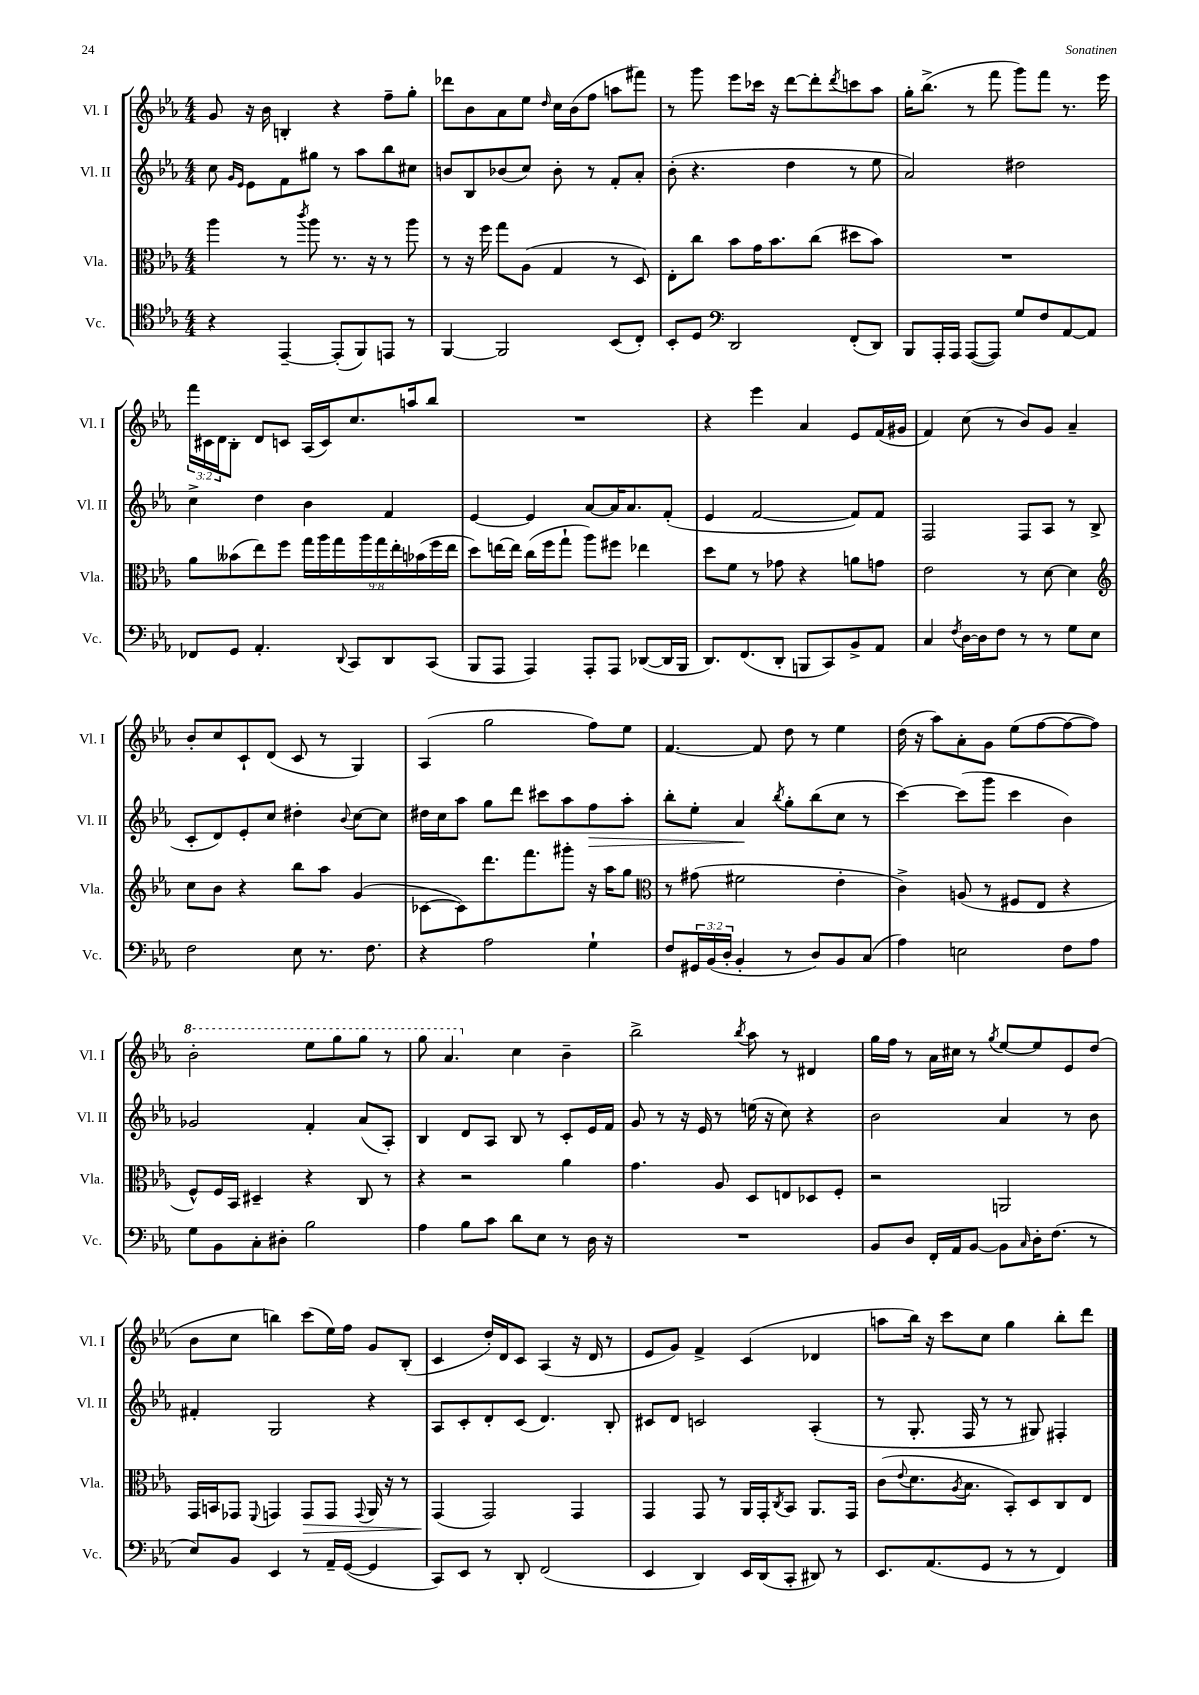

**kern	**kern	**dynam	**kern	**dynam	**kern
*part4	*part3	*part3	*part2	*part2	*part1
*staff4	*staff3	*staff3	*staff2	*staff2	*staff1
*I"Vc.	*I"Vla.	*	*I"Vl. II	*	*I"Vl. I
*I'Vc.	*I'Vla.	*	*I'Vl. II	*	*I'Vl. I
*clefC4	*clefC3	*	*clefG2	*	*clefG2
*k[b-e-a-]	*k[b-e-a-]	*	*k[b-e-a-]	*	*k[b-e-a-]
*M4/4	*M4/4	*	*M4/4	*	*M4/4
=21	=21	=21	=21	=21	=21
4r	4aa-\	.	8cc\	.	8g/
.	.	.	16qqg/LL	.	.
.	.	.	16qqe-/JJ	.	.
.	.	.	8e-\L	.	16r
.	.	.	.	.	16b-\
[4EE-~/	8r	.	8f\	.	4Bn'/
.	8qccc/	.	.	.	.
.	8aa-\	.	8gg#X\J	.	.
(8EE-'/L]	8.r	.	8r	.	4r
8FF/)	.	.	8aa-\L	.	.
.	16r	.	.	.	.
8EEn/J	8r	.	8bb-\	.	8ff~\L
8r	8aa-\	.	8cc#X\J	.	8gg'\J
=22	=22	=22	=22	=22	=22
[4FF/	8r	.	8bn/L	.	8ddd-X\L
.	16r	.	8B-/	.	8b-\
.	16ff\	.	.	.	.
2FF/]	8gg\L	.	(8b-X/	.	8a-\
.	(8A-\J	.	8cc/J)	.	8ee-\J
.	.	.	.	.	16qqdd/
.	4G/	.	8b-'\	.	16cc\LL
.	.	.	.	.	(16b-\J
.	.	.	8r	.	8ff\J
(8BB-/L	8r	.	8f'/L	.	8aan\L
8C'/J)	8D/)	.	8a-'/J	.	8fff#X\J)
=23	=23	=23	=23	=23	=23
8BB-'/L	8E-'\L	.	(8b-'\	.	8r
8D/J	8cc\J	.	4.r	.	8ggg\
*clefF4	*	*	*	*	*
2DD/	8b-\L	.	.	.	8eee-\L
.	16g\K	.	.	.	16ccc-X\Jk
.	8.b-\	.	.	.	16r
.	.	.	4dd\	.	[8ddd\L
.	(8cc\J	.	.	.	8ddd'\]
.	.	.	.	.	8qddd/
(8FF'/L	8dd#X\L	.	8r	.	8cccn\
8DD/J)	8b-\J)	.	8ee-\	.	8aa-\J
=24	=24	=24	=24	=24	=24
8BBB-/L	1r	.	2a-/)	.	16gg'\KL
.	.	.	.	.	(8.bb-^\J
16AAA-'/L	.	.	.	.	.
16AAA-/JJ	.	.	.	.	.
([8AAA-/L	.	.	.	.	8r
8AAA-/J])	.	.	.	.	8fff\
8G/L	.	.	2dd#X\	.	8ggg\L)
8F/	.	.	.	.	8fff\J
[8AA-/	.	.	.	.	8.r
8AA-/J]	.	.	.	.	.
.	.	.	.	.	16eee-\
!!LO:LB:g=z
=25	=25	=25	=25	=25	=25
8FF-X/L	8a-\L	.	4cc^\	.	24fff\LL
.	.	.	.	.	24c#X\
.	.	.	.	.	24d\J
8GG/J	(8b--X\	.	.	.	8B-'\J
4.AA-'/	8ee-\)	.	4dd\	.	8d/L
.	8ff\J	.	.	.	8cn/J
.	18gg\LL	.	4b-\	.	(16A-/LL
.	18aa-\	.	.	.	.
.	.	.	.	.	16c/J)
.	18gg\	.	.	.	.
8qqDD/	.	.	.	.	.
8CC/L	.	.	.	.	8.cc/
.	18aa-\	.	.	.	.
.	18gg\	.	.	.	.
8DD/	.	.	4f/	.	.
.	18ee-'\	.	.	.	.
.	.	.	.	.	16aan/k
.	(18b-X\	.	.	.	.
(8CC/J	.	.	.	.	8bb-/J
.	18ff\	.	.	.	.
.	18ee-\JJ	.	.	.	.
=26	=26	=26	=26	=26	=26
8BBB-/L	8dd\L)	.	[4e-/	.	1r
8AAA-/J	[16een\L	.	.	.	.
.	16ee\JJ]	.	.	.	.
4AAA-/)	(16cc\LL	.	4e-/]	.	.
.	16ff\J	.	.	.	.
.	8gg`\J	.	.	.	.
8AAA-'/L	8aa-\L)	.	[8a-/L	.	.
8AAA-/J	8ff#X\J	.	16a-/K]	.	.
.	.	.	8.a-/	.	.
([8DD-X/L	4ee-X\	.	.	.	.
16DD-/L]	.	.	(8f'/J	.	.
16BBB-/JJ	.	.	.	.	.
=27	=27	=27	=27	=27	=27
8.DD/L)	8dd\L	.	4e-/	.	4r
.	8f\J	.	.	.	.
(8.FF/	.	.	.	.	.
.	8r	.	[2f/	.	4eee-\
8DD'/J	8g-X\	.	.	.	.
8BBBn/L	4r	.	.	.	4a-/
8CC/)	.	.	.	.	.
8BB-^/	8an\L	.	8f/L])	.	8e-/L
8AA-/J	8gn\J	.	8f/J	.	(16f/L
.	.	.	.	.	16g#X/JJ
=28	=28	=28	=28	=28	=28
4C/	2e-\	.	2F/	.	4f/)
8qF/	.	.	.	.	.
[16D\LL	.	.	.	.	(8cc\
16D\J]	.	.	.	.	.
8F\J	.	.	.	.	8r
8r	8r	.	8F/L	.	8b-/L)
8r	[8d\	.	8A-/J	.	8g/J
8G\L	4d\]	.	8r	.	4a-~/
8E-\J	.	.	(8B-^/	.	.
!!LO:LB:g=z
=29	=29	=29	=29	=29	=29
*	*clefG2	*	*	*	*
2F\	8cc\L	.	8c'/L	.	8b-'/L
.	8b-\J	.	8d/)	.	8cc/
.	4r	.	8e-'/	.	8c`/
.	.	.	8cc/J	.	(8d/J
8E-\	8bb-\L	.	4dd#X'\	.	8c/
8.r	8aa-\J	.	.	.	8r
.	.	.	8qqb-/	.	.
.	(4g/	.	[8cc\L	.	4G/)
8.F\	.	.	.	.	.
.	.	.	8cc\J]	.	.
=30	=30	=30	=30	=30	=30
4r	[8c-X\L	.	16dd#X\LL	.	(4A-/
.	.	.	16cc\J	.	.
.	8c-\])	.	8aa-\J	.	.
2A-\	8.ddd\	.	8gg\L	.	2gg\
.	.	.	8ddd\J	.	.
.	8.fff\	.	.	.	.
.	.	.	8ccc#X\L	.	.
.	8ggg#X'\J	.	8aa-\	.	.
!	!	!	!	!LO:HP:b	!
4G`\	16r	.	8ff\	>	8ff\L)
.	16aa-\KL	.	.	.	.
.	8gg\J	.	8aa-'\J	.	8ee-\J
=31	=31	=31	=31	=31	=31
*	*clefC3	*	*	*	*
8F/L	8r	.	8bb-'\L	.	[4.f/
24GG#X/L	(8g#X\	.	8ee-'\J	.	.
(24BB-/	.	.	.	.	.
24D'/JJ	.	.	.	.	.
4BB-'/	2f#X\	.	4a-/	.	.
.	.	.	.	.	8f/]
.	.	.	8qbb-/	.	.
8r	.	.	8gg'\L	]	8dd\
8D/L)	.	.	(8bb-\	.	8r
8BB-/	4e-'\	.	8cc\J	.	4ee-\
(8C/J	.	.	8r	.	.
=32	=32	=32	=32	=32	=32
4A-\)	4c^\)	.	[4ccc\)	.	(16dd\
.	.	.	.	.	16r
.	.	.	.	.	8aa-\L)
2En\	(8An/	.	(8ccc\L]	.	8a-'\
.	8r	.	8ggg\J	.	8g\J
.	8F#X/L	.	4ccc\	.	(8ee-\L
.	8E-/J	.	.	.	[8ff\
8F\L	4r	.	4b-\)	.	8ff\_
8A-\J	.	.	.	.	8ff\J])
!!LO:LB:g=z
=33	=33	=33	=33	=33	=33
*	*	*	*	*	*8va
8G\L	8F^^/L)	.	2g-X/	.	2bb-'\
8BB-\	16F/L	.	.	.	.
.	16BB-/JJ	.	.	.	.
8C'\	4D#X~/	.	.	.	.
8D#X'\J	.	.	.	.	.
2B-\	4r	.	4f'/	.	8eee-\L
.	.	.	.	.	8ggg\
.	8C/	.	(8a-/L	.	8ggg\J
.	8r	.	8A-'/J)	.	8r
=34	=34	=34	=34	=34	=34
4A-\	4r	.	4B-/	.	8ggg\
.	.	.	.	.	4.aa-/
8B-\L	2r	.	8d/L	.	.
8c\J	.	.	8A-/J	.	.
*	*	*	*	*	*X8va
8d\L	.	.	8B-/	.	4cc\
8E-\J	.	.	8r	.	.
8r	4a-\	.	8c'/L	.	4b-~\
16D\	.	.	16e-/L	.	.
16r	.	.	16f/JJ	.	.
=35	=35	=35	=35	=35	=35
1r	4.g\	.	8g/	.	2bb-^\
.	.	.	8r	.	.
.	.	.	16r	.	.
.	.	.	16e-/	.	.
.	8A-/	.	8r	.	.
.	.	.	.	.	8qbb-/
.	8D/L	.	(16een\	.	8aa-\
.	.	.	16r	.	.
.	8En/	.	8cc\)	.	8r
.	8D-X/	.	4r	.	4d#X/
.	8F'/J	.	.	.	.
=36	=36	=36	=36	=36	=36
8BB-/L	2r	.	2b-\	.	16gg\LL
.	.	.	.	.	16ff\JJ
8D/J	.	.	.	.	8r
16FF'/LL	.	.	.	.	16a-\LL
16AA-/J	.	.	.	.	16cc#X\JJ
[8BB-/J	.	.	.	.	8r
.	.	.	.	.	8qgg/
8BB-\L]	2AAn/	.	4a-/	.	[8ee-/L
16qqC/	.	.	.	.	.
16D'\K	.	.	.	.	8ee-/]
(8.F\J	.	.	.	.	.
.	.	.	8r	.	8e-/
8r	.	.	8b-\	.	(8dd/J
!!LO:LB:g=z
=37	=37	=37	=37	=37	=37
8E-/L)	16GG/LL	.	4f#X'/	.	8b-\L
.	16BBn/J	.	.	.	.
8BB-/J	8GG-X/J	.	.	.	8cc\J
.	8qqFF/	.	.	.	.
4EE-/	4GGn/	.	2G/	.	4bbn\)
!	!	!LO:HP:b	!	!	!
8r	8GG/L	>	.	.	(8ccc\L
16AA-~/LL	8GG/J	.	.	.	16ee-\L)
([16GG/JJ	.	.	.	.	16ff\JJ
.	8qqGG/	.	.	.	.
4GG/]	16AA-/	.	4r	.	8g/L
.	16r	.	.	.	.
.	8r	.	.	.	(8B-'/J
=38	=38	=38	=38	=38	=38
8CC/L)	(4GG/	.	8A-/L	.	4c/
8EE-/J	.	.	8c'/	.	.
8r	2GG/)	]	8d'/	.	16dd'/LL)
.	.	.	.	.	16d/J
8DD'/	.	.	(8c/J	.	8c/J
(2FF/	.	.	4.d/)	.	(4A-/
.	4GG/	.	.	.	16r
.	.	.	.	.	16d/
.	.	.	8B-'/	.	8r
=39	=39	=39	=39	=39	=39
4EE-/	4GG/	.	8c#X/L	.	8e-/L
.	.	.	8d/J	.	8g/J)
4DD/)	8GG/	.	2cn/	.	4f^/
.	8r	.	.	.	.
16EE-/LL	16AA-/LL	.	.	.	(4c/
(16DD/J	16GG'/J	.	.	.	.
.	8qC/	.	.	.	.
8CC'/J	8BB-/J	.	.	.	.
8DD#X/)	8.AA-/L	.	(4A-'/	.	4d-X/
8r	.	.	.	.	.
.	16GG/Jk	.	.	.	.
=40	=40	=40	=40	=40	=40
8.EE-/L	(8c\L	.	8r	.	8aan\L
.	8qqe-/	.	.	.	.
.	8.d\	.	8.G'/	.	16bb-\Jk)
(8.AA-/	.	.	.	.	16r
.	.	.	.	.	8ccc\L
.	8qA-/	.	.	.	.
.	8.B-\J	.	16F/	.	.
8GG/J	.	.	8r	.	8cc\J
8r	8BB-'/L)	.	8r	.	4gg\
8r	8D/	.	8G#X/)	.	.
4FF/)	8C/	.	4F#X'/	.	8bb-'\L
.	8E-/J	.	.	.	8ddd\J
==	==	==	==	==	==
*-	*-	*-	*-	*-	*-
